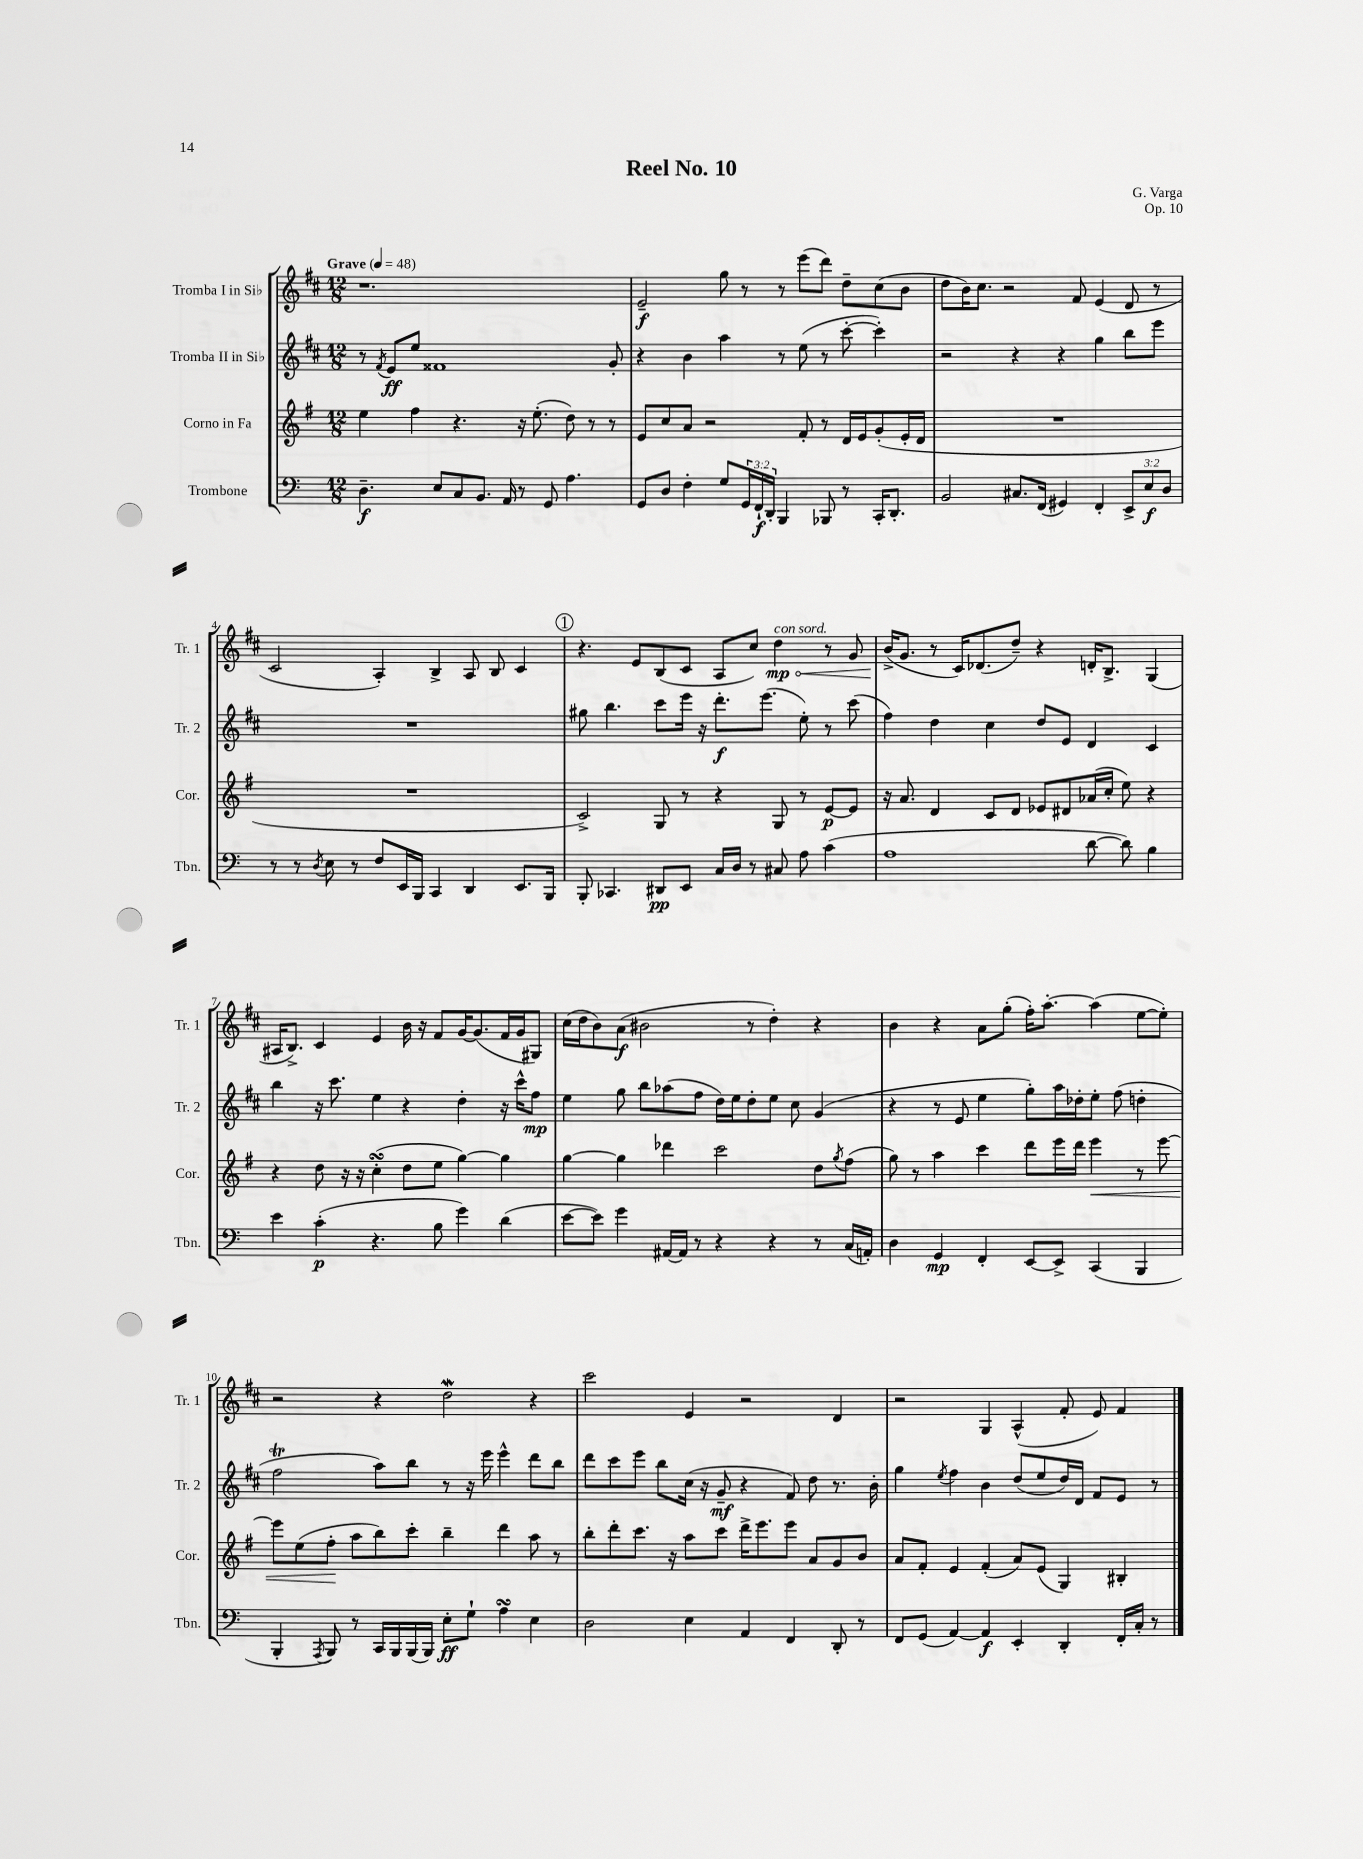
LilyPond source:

\header { title = "Reel No. 10" composer = "G. Varga" opus = "Op. 10" }
<<
\new StaffGroup <<
\new Staff = "s0" \with { instrumentName = "Tromba I in Sib" shortInstrumentName = "Tr. 1" } {
    \clef treble \key d \major \numericTimeSignature \time 12/8 \tempo "Grave" 4 = 48
    r1. |
    e'2--\f g''8 r8 r8 e'''8( d'''8) d''8-- cis''8( b'8 |
    d''8 b'16) cis''8. r2 fis'8 e'4( d'8 r8 |
    cis'2 a4-.) b4-> a8 b8 cis'4 |
    \mark \markup { \circle "1" } r4. e'8 b8( cis'8 a8 cis''8) \once \override Hairpin.circled-tip = ##t d''4\mp\<^\markup { \italic "con sord." } r8 g'8 |
    b'16->\!( g'8. r8 cis'16) des'8.( d''8--) r4 d'16-. b8.-> g4( |
    ais16 b8.->) cis'4 e'4 b'16 r16 fis'8 g'16~ g'8.( fis'16 g'16 gis8) |
    cis''16( d''16 b'8) a'8\f( bis'2 r8 d''4-.) r4 |
    b'4 r4 a'8 g''8-.( fis''16-.) a''8.~-. a''4( e''8~ e''8-.) |
    r2 r4 d''2\mordent r4 |
    cis'''2 e'4 r2 d'4 |
    r2 g4 a4-^( fis'8-. e'8) fis'4 \bar "|." |
}
\new Staff = "s1" \with { instrumentName = "Tromba II in Sib" shortInstrumentName = "Tr. 2" } {
    \clef treble \key d \major \numericTimeSignature \time 12/8
    r8 \acciaccatura { fis'8 } e'8\ff e''8 fisis'1 g'8-. |
    r4 b'4 a''4 r8 e''8( r8 cis'''8~-. cis'''4-.) |
    r2 r4 r4 g''4 b''8 e'''8 |
    R1. |
    \mark \markup { \circle "1" } gis''8 b''4. cis'''8 e'''16 r16 d'''8.-.\f e'''8.( e''8-.) r8 cis'''8( |
    fis''4) d''4 cis''4 d''8 e'8 d'4 cis'4 |
    b''4 r16 cis'''8. e''4 r4 d''4-. r16 cis'''16-^ fis''8\mp |
    e''4 g''8 b''8 aes''8( fis''8 d''16) e''16 d''8-. e''8 cis''8 g'4( |
    r4 r8 e'8 e''4 g''8-.) a''16 des''16-. e''8-. fis''8( d''4-. |
    fis''2\trill a''8) b''8 r8 r16 e'''16 e'''4-^ d'''8 b''8 |
    d'''8 cis'''8 e'''8 b''8 cis''16( r16 g'8--\mf r4 fis'8) d''8 r8. b'16-. |
    g''4 \acciaccatura { e''8 } fis''4 b'4 d''8( e''8 d''16) d'16 fis'8 e'8 r8 \bar "|." |
}
\new Staff = "s2" \with { instrumentName = "Corno in Fa" shortInstrumentName = "Cor." } {
    \clef treble \key g \major \numericTimeSignature \time 12/8
    e''4 fis''4 r4. r16 e''8.-.( d''8) r8 r8 |
    e'8 c''8 a'8 r2 fis'8-. r8 d'16 e'16 g'8-.( e'16-. d'16 |
    R1. |
    R1. |
    \mark \markup { \circle "1" } c'2->) g8 r8 r4 g8 r8 e'8~\p e'8 |
    r16 a'8. d'4 c'8 d'8 ees'8 dis'8 aes'16( c''16-. e''8) r4 |
    r4 d''8 r16 r16 c''4-.\turn( d''8 e''8 g''4~) g''4 |
    g''4~ g''4 des'''4 c'''2 d''8 \acciaccatura { g''8 } fis''8( |
    g''8) r8 a''4 c'''4 d'''8 e'''16 d'''16 e'''4\< r8 e'''8~ |
    e'''8 e''8( fis''8-.\! a''8 b''8) c'''8-. b''4-- d'''4 a''8 r8 |
    b''8-. d'''8-. c'''8. r16 a''8 c'''8 d'''16-> e'''8. e'''8 a'8 g'8 b'8 |
    a'8 fis'8-. e'4 fis'4-.( a'8) e'8( g4) bis4-. \bar "|." |
}
\new Staff = "s3" \with { instrumentName = "Trombone" shortInstrumentName = "Tbn." } {
    \clef bass \key c \major \numericTimeSignature \time 12/8 \override Staff.TupletNumber.text = #tuplet-number::calc-fraction-text
    d4.--\f e8 c8 b,8. a,16 r8 g,8 a4. |
    g,8 d8 f4-. g8 \tuplet 3/2 { g,16 f,16-!\f d,16-. } b,,4 bes,,8 r8 c,16-. d,8.-. |
    b,2 cis8. f,16( gis,4) f,4-. \tuplet 3/2 { e,8-> e8\f d8 } |
    r8 r8 \acciaccatura { d8 } e8 r8 f8 e,16 b,,16 c,4 d,4 e,8. b,,16 |
    \mark \markup { \circle "1" } b,,8-. ces,4. dis,8\pp e,8 c16 d16 r8 cis8 a8 c'4( |
    a1 d'8~ d'8) b4 |
    e'4 c'4-.\p( r4. b8 g'4) d'4( |
    e'8~ e'8) g'4 ais,16~ ais,16 r8 r4 r4 r8 c16( a,16-.) |
    d4 g,4\mp f,4-. e,8~ e,8-> c,4( b,,4 |
    b,,4-. \acciaccatura { a,,8 } b,,8) r8 c,16 b,,16 b,,16( b,,16) e8-.\ff g8-! a4\turn e4 |
    d2 e4 a,4 f,4 d,8-. r8 |
    f,8 g,8( a,4~) a,4\f e,4-. d,4-. f,16-. c16-. r8 \bar "|." |
}
>>
>>
